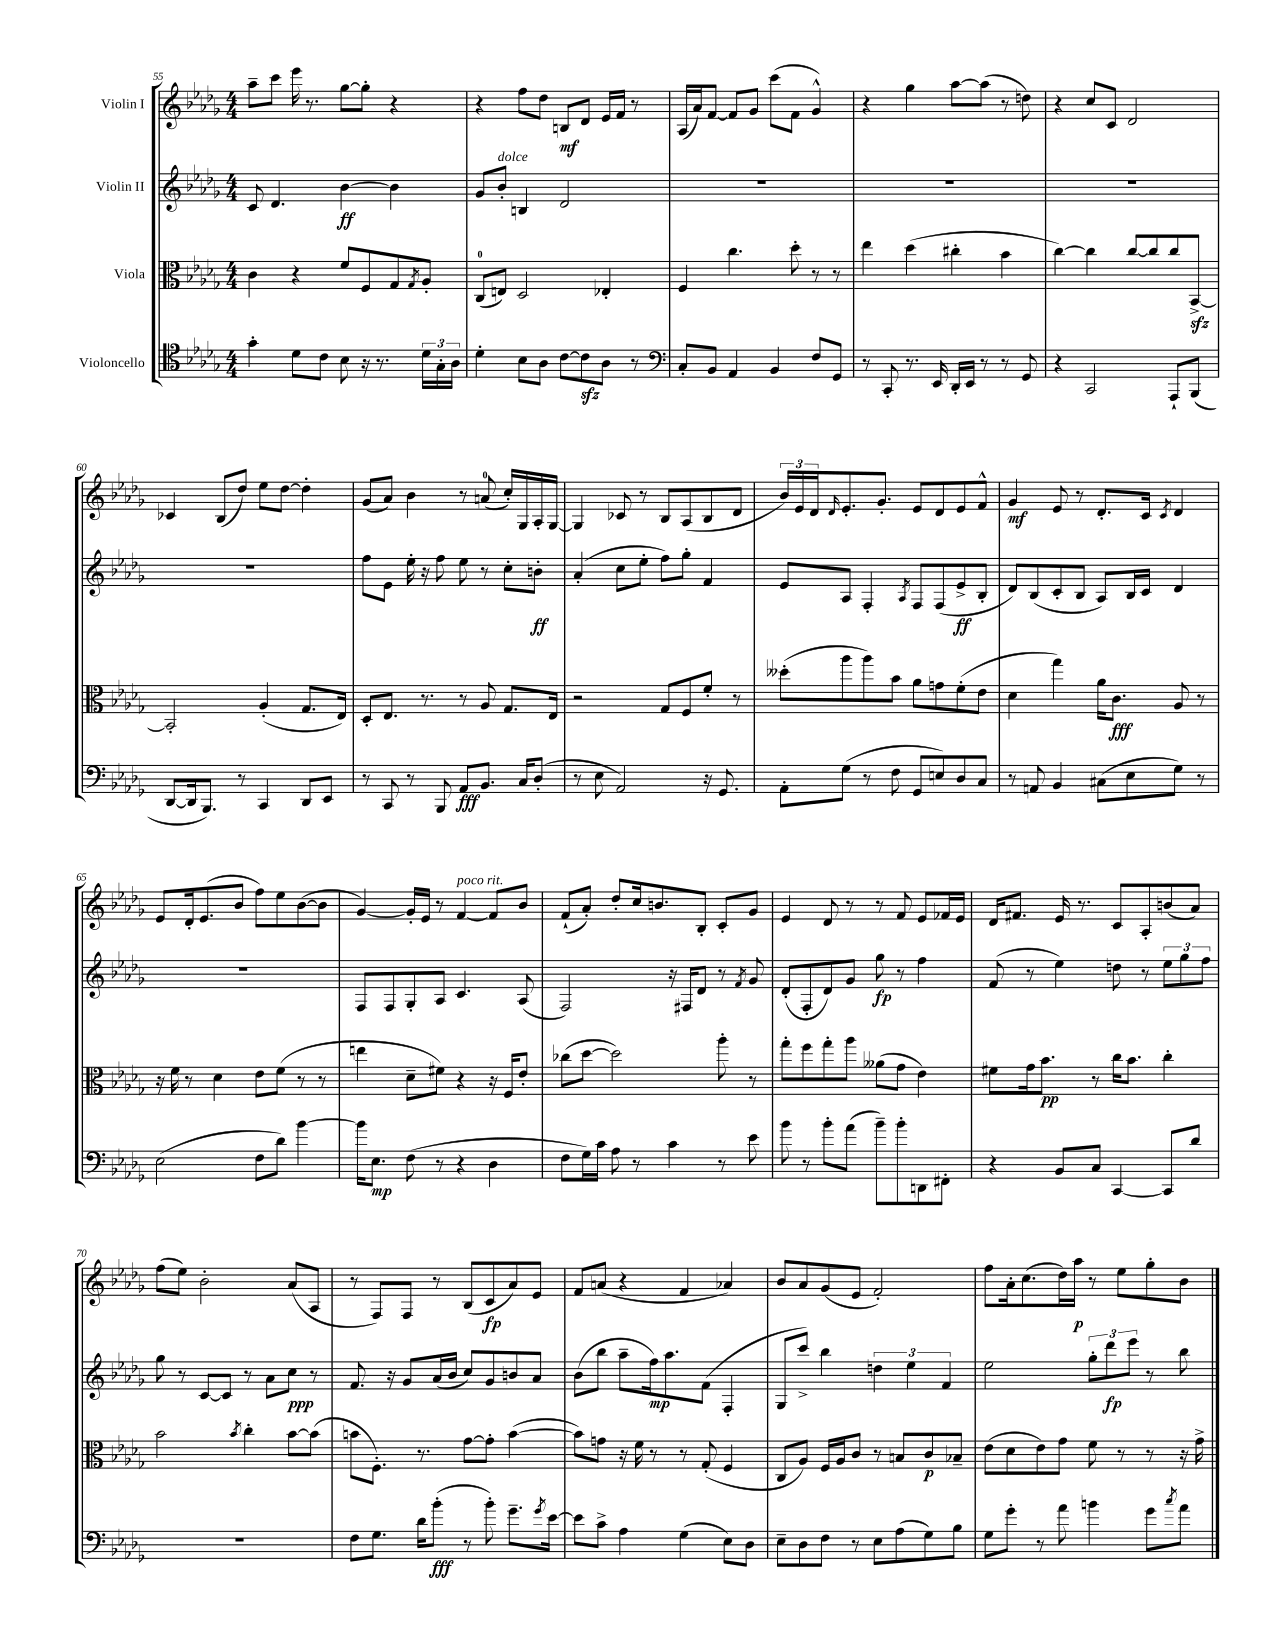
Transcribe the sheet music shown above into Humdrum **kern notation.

**kern	**dynam	**kern	**dynam	**kern	**dynam	**kern	**dynam
*part4	*part4	*part3	*part3	*part2	*part2	*part1	*part1
*staff4	*staff4	*staff3	*staff3	*staff2	*staff2	*staff1	*staff1
*I"Violoncello	*	*I"Viola	*	*I"Violin II	*	*I"Violin I	*
*clefC4	*	*clefC3	*	*clefG2	*	*clefG2	*
*k[b-e-a-d-g-]	*	*k[b-e-a-d-g-]	*	*k[b-e-a-d-g-]	*	*k[b-e-a-d-g-]	*
*M4/4	*	*M4/4	*	*M4/4	*	*M4/4	*
=55	=55	=55	=55	=55	=55	=55	=55
4g-'\	.	4c\	.	8c/	.	8aa-~\L	.
.	.	.	.	4.d-/	.	8ccc\J	.
8d-\L	.	4r	.	.	.	16eee-\	.
.	.	.	.	.	.	8.r	.
8c\J	.	.	.	.	.	.	.
8B-\	.	8f/L	.	[4b-\	ff	[8gg-\L	.
16r	.	8F/	.	.	.	8gg-'\J]	.
8.r	.	.	.	.	.	.	.
.	.	8G-/	.	4b-\]	.	4r	.
.	.	8qG-/	.	.	.	.	.
24d-\LL	.	8A-'/J	.	.	.	.	.
24G-'\	.	.	.	.	.	.	.
24A-\JJ	.	.	.	.	.	.	.
=56	=56	=56	=56	=56	=56	=56	=56
4d-'\	.	(8C/L	.	8g-/L	.	4r	.
!	!	!	!	!LO:TX:a:i:t=dolce	!	!	!
.	.	8En/J)	.	8b-'/J	.	.	.
8B-\L	.	2D-/	.	4Bn/	.	8ff\L	.
8A-\J	.	.	.	.	.	8dd-\J	.
[8c\L	.	.	.	2d-/	.	8Bn/L	mf
8czz\]	.	.	.	.	.	8d-/J	.
8A-\J	.	4E-X'/	.	.	.	16e-/LL	.
.	.	.	.	.	.	16f/JJ	.
8r	.	.	.	.	.	8r	.
=57	=57	=57	=57	=57	=57	=57	=57
*clefF4	*	*	*	*	*	*	*
8C'/L	.	4F/	.	1r	.	(16A-/LL	.
.	.	.	.	.	.	16a-/J)	.
8BB-/J	.	.	.	.	.	[8f/J	.
4AA-/	.	4.cc\	.	.	.	8f/L]	.
.	.	.	.	.	.	8g-/J	.
4BB-/	.	.	.	.	.	(8ccc\L	.
.	.	8dd-'\	.	.	.	8f\J	.
8F/L	.	8r	.	.	.	4g-^^/)	.
8GG-/J	.	8r	.	.	.	.	.
=58	=58	=58	=58	=58	=58	=58	=58
8r	.	4ee-\	.	1r	.	4r	.
8CC'/	.	.	.	.	.	.	.
8.r	.	(4dd-\	.	.	.	4gg-\	.
16EE-/	.	.	.	.	.	.	.
16DD-'/LL	.	4cc#X'\	.	.	.	[8aa-\L	.
16EE-/JJ	.	.	.	.	.	.	.
8r	.	.	.	.	.	(8aa-\J]	.
8r	.	4b-\	.	.	.	8r	.
8GG-/	.	.	.	.	.	8ddn\)	.
=59	=59	=59	=59	=59	=59	=59	=59
4r	.	[4cc\)	.	1r	.	4r	.
2CC/	.	4cc\]	.	.	.	8cc/L	.
.	.	.	.	.	.	8c/J	.
.	.	[8cc/L	.	.	.	2d-/	.
.	.	8cc/]	.	.	.	.	.
8AAA-`/L	.	8cc/	.	.	.	.	.
(8BBB-/J	.	[8BB-zz^/J	.	.	.	.	.
!!LO:LB:g=z
=60	=60	=60	=60	=60	=60	=60	=60
[8DD-/L	.	2BB-'/]	.	1r	.	4c-X/	.
16DD-/k]	.	.	.	.	.	.	.
8.BBB-/J)	.	.	.	.	.	.	.
.	.	.	.	.	.	(8B-/L	.
8r	.	.	.	.	.	8dd-/J)	.
4CC/	.	(4A-'/	.	.	.	8ee-\L	.
.	.	.	.	.	.	[8dd-\J	.
8DD-/L	.	8.G-/L	.	.	.	4dd-'\]	.
8EE-/J	.	.	.	.	.	.	.
.	.	16E-/Jk)	.	.	.	.	.
=61	=61	=61	=61	=61	=61	=61	=61
8r	.	8D-'/L	.	8ff\L	.	(8g-/L	.
8CC/	.	8.E-/J	.	8e-\J	.	8a-/J)	.
8r	.	.	.	16ee-'\	.	4b-\	.
.	.	8.r	.	16r	.	.	.
8BBB-/	.	.	.	8ff\	.	.	.
8AA-/L	fff	8r	.	8ee-\	.	8r	.
8.BB-/J	.	8A-/	.	8r	.	(8an/	.
.	.	8.G-/L	.	8cc'\L	.	16cc'/LL)	.
16C/KL	.	.	.	.	.	16G-/	.
(8D-'/J	.	.	.	8bn'\J	ff	16A-'/	.
.	.	16E-/Jk	.	.	.	[16G-/JJ	.
=62	=62	=62	=62	=62	=62	=62	=62
8r	.	2r	.	(4a-'/	.	4G-/]	.
8E-\	.	.	.	.	.	.	.
2AA-/)	.	.	.	8cc\L	.	8c-X/	.
.	.	.	.	8ee-'\J	.	8r	.
.	.	8G-/L	.	8ff\L)	.	8B-/L	.
.	.	8F/	.	8gg-'\J	.	(8A-/	.
16r	.	8f'/J	.	4f/	.	8B-/	.
8.GG-/	.	.	.	.	.	.	.
.	.	8r	.	.	.	8d-/J	.
=63	=63	=63	=63	=63	=63	=63	=63
8AA-'\L	.	(8dd--X'\L	.	8e-/L	.	24b-/LL)	.
.	.	.	.	.	.	24e-/	.
.	.	.	.	.	.	24d-/J	.
.	.	.	.	.	.	16qqd-/	.
(8G-\J	.	8aa-\	.	8A-/J	.	8.e-'/	.
8r	.	8aa-\)	.	4F'/	.	.	.
.	.	.	.	.	.	8.g-'/J	.
8F\	.	8b-\J	.	.	.	.	.
.	.	.	.	8qA-/	.	.	.
8GG-/L	.	8a-\L	.	8F/L	.	8e-/L	.
8En/)	.	8gn\	.	(8F/	.	8d-/	.
8D-/	.	(8f'\	.	8e-^/	ff	8e-/	.
8C/J	.	8e-\J	.	8B-'/J	.	8f^^/J	.
=64	=64	=64	=64	=64	=64	=64	=64
8r	.	4d-\	.	8d-/L)	.	4g-/	mf
8AAn/	.	.	.	(8B-/	.	.	.
4BB-/	.	4gg-\)	.	8c'/	.	8e-/	.
.	.	.	.	8B-/J	.	8r	.
(8C#X\L	.	16a-\KL	.	8A-/L)	.	8.d-'/L	.
.	.	8.c\J	fff	.	.	.	.
8E-\	.	.	.	16B-/L	.	.	.
.	.	.	.	16c/JJ	.	16c/Jk	.
.	.	.	.	.	.	8qc/	.
8G-\J)	.	8A-/	.	4d-/	.	4d-/	.
8r	.	8r	.	.	.	.	.
!!LO:LB:g=z
=65	=65	=65	=65	=65	=65	=65	=65
(2E-\	.	16r	.	1r	.	8e-/L	.
.	.	16f\	.	.	.	.	.
.	.	8r	.	.	.	16d-'/k	.
.	.	.	.	.	.	(8.e-/	.
.	.	4d-\	.	.	.	.	.
.	.	.	.	.	.	8b-/J	.
8F\L	.	8e-\L	.	.	.	8ff\L)	.
8d-\J)	.	(8f\J	.	.	.	8ee-\	.
[4b-\	.	8r	.	.	.	([8b-\	.
.	.	8r	.	.	.	8b-\J]	.
=66	=66	=66	=66	=66	=66	=66	=66
16b-\KL]	.	4een\	.	8F/L	.	[4g-/)	.
8.E-\J	mp	.	.	.	.	.	.
.	.	.	.	8F/	.	.	.
(8F\	.	8d-~\L	.	8G-'/	.	16g-'/LL]	.
.	.	.	.	.	.	16e-/JJ	.
8r	.	8f#X\J)	.	8A-/J	.	8r	.
!	!	!	!	!	!	!LO:TX:a:i:t=poco rit.	!
4r	.	4r	.	4.c/	.	[4f/	.
4D-\	.	16r	.	.	.	8f/L]	.
.	.	16F/KL	.	.	.	.	.
.	.	8e-'/J	.	(8A-/	.	8b-/J	.
=67	=67	=67	=67	=67	=67	=67	=67
8F\L	.	(8cc-X\L	.	2F/)	.	(8f`/L	.
16G-\L)	.	[8dd-\J	.	.	.	8a-'/J)	.
16c\JJ	.	.	.	.	.	.	.
8A-\	.	2dd-\])	.	.	.	8dd-'/L	.
8r	.	.	.	.	.	16cc/k	.
.	.	.	.	.	.	8.bn/	.
4c\	.	.	.	16r	.	.	.
.	.	.	.	16F#X/KL	.	.	.
.	.	.	.	8d-/J	.	8B-'/J	.
8r	.	8aa-'\	.	8r	.	8c'/L	.
.	.	.	.	8qf/	.	.	.
8e-\	.	8r	.	8g-/	.	8g-/J	.
=68	=68	=68	=68	=68	=68	=68	=68
8b-\	.	8gg-'\L	.	(8d-'/L	.	4e-/	.
8r	.	8ff\	.	8F'/	.	.	.
8b-'\L	.	8gg-'\	.	8d-/)	.	8d-/	.
(8a-\J	.	8aa-\J	.	8g-/J	.	8r	.
8b-~\L)	.	(8a--X\L	.	8gg-\	fp	8r	.
8b-'\	.	8g-\J	.	8r	.	8f/	.
8DDn\	.	4e-\)	.	4ff\	.	8e-/L	.
8FF#X'\J	.	.	.	.	.	16f-X/L	.
.	.	.	.	.	.	16e-/JJ	.
=69	=69	=69	=69	=69	=69	=69	=69
4r	.	8f#X\L	.	(8f/	.	16d-/KL	.
.	.	.	.	.	.	8.f#X/J	.
.	.	16g-\k	.	8r	.	.	.
.	.	8.b-\J	pp	.	.	.	.
8BB-/L	.	.	.	4ee-\)	.	16e-/	.
.	.	.	.	.	.	8.r	.
8C/J	.	8r	.	.	.	.	.
[4CC/	.	16cc\KL	.	8ddn\	.	8c/L	.
.	.	8.b-\J	.	.	.	.	.
.	.	.	.	8r	.	8A-'/	.
8CC/L]	.	4cc'\	.	12ee-\L	.	(8bn/	.
.	.	.	.	12gg-\	.	.	.
8d-/J	.	.	.	.	.	8a-/J)	.
.	.	.	.	12ff\J	.	.	.
!!LO:LB:g=z
=70	=70	=70	=70	=70	=70	=70	=70
1r	.	2b-\	.	8gg-\	.	(8ff\L	.
.	.	.	.	8r	.	8ee-\J)	.
.	.	.	.	[8c/L	.	2b-'\	.
.	.	.	.	8c/J]	.	.	.
.	.	8qb-/	.	.	.	.	.
.	.	4cc'\	.	8r	.	.	.
.	.	.	.	8a-\L	.	.	.
.	.	[8b-\L	.	8cc\J	ppp	(8a-/L	.
.	.	(8b-\J]	.	8r	.	8A-/J	.
=71	=71	=71	=71	=71	=71	=71	=71
8F\L	.	8bn\L	.	8.f/	.	8r	.
8.G-\J	.	8.F'\J)	.	.	.	8F/L)	.
.	.	.	.	16r	.	.	.
.	.	.	.	8g-/L	.	8F/J	.
16d-\KL	.	8.r	.	.	.	.	.
(8b-'\J	fff	.	.	(16a-/L	.	8r	.
.	.	.	.	16b-/JJ	.	.	.
8r	.	[8g-\L	.	8cc/L)	.	(8B-/L	.
8b-'\)	.	8g-'\J]	.	8g-/	.	8c/	fp
8.g-~\L	.	([4b\	.	8bn/	.	8a-/)	.
.	.	.	.	8a-/J	.	8e-/J	.
8qg-/	.	.	.	.	.	.	.
[16e-\Jk	.	.	.	.	.	.	.
=72	=72	=72	=72	=72	=72	=72	=72
8e-\L]	.	8b\L])	.	(8b-\L	.	8f/L	.
8c^\J	.	8gn\J	.	8bb-\J	.	(8an/J	.
4A-\	.	16r	.	8aa-~\L	.	4r	.
.	.	16f\	.	.	.	.	.
.	.	8r	.	16ff\k)	mp	.	.
.	.	.	.	8.aa-\	.	.	.
(4G-\	.	8r	.	.	.	4f/	.
.	.	(8G-'/	.	(8f\J	.	.	.
8E-\L)	.	4F/	.	4F'/	.	4a-X/)	.
8D-\J	.	.	.	.	.	.	.
=73	=73	=73	=73	=73	=73	=73	=73
8E-~\L	.	8C/L	.	8G-/L	.	8b-/L	.
8D-\	.	8A-/J)	.	8ccc^/J)	.	8a-/	.
8F\J	.	16F/LL	.	4bb-\	.	(8g-/	.
.	.	16A-/J	.	.	.	.	.
8r	.	8c/J	.	.	.	8e-/J	.
8E-\L	.	8r	.	6ddn\	.	2f'/)	.
(8A-\	.	8Bn/L	.	.	.	.	.
.	.	.	.	6ee-\	.	.	.
8G-\)	.	8c/	p	.	.	.	.
.	.	.	.	6f/	.	.	.
8B-\J	.	8B-X~/J	.	.	.	.	.
=74	=74	=74	=74	=74	=74	=74	=74
8G-\L	.	(8e-\L	.	2ee-\	.	8ff\L	.
8g-'\J	.	8d-\	.	.	.	16a-'\k	.
.	.	.	.	.	.	(8.cc\	.
8r	.	8e-\)	.	.	.	.	.
8a-\	.	8g-\J	.	.	.	16dd-\L)	.
.	.	.	.	.	.	16aa-\JJ	p
4bn\	.	8f\	.	12gg-'\L	.	8r	.
.	.	.	.	12ddd-\	fp	.	.
.	.	8r	.	.	.	8ee-\L	.
.	.	.	.	12eee-\J	.	.	.
8g-\L	.	8r	.	8r	.	8gg-'\	.
8qcc/	.	.	.	.	.	.	.
8a-\J	.	16r	.	8bb-\	.	8b-\J	.
.	.	16g-^\	.	.	.	.	.
==	==	==	==	==	==	==	==
*-	*-	*-	*-	*-	*-	*-	*-
